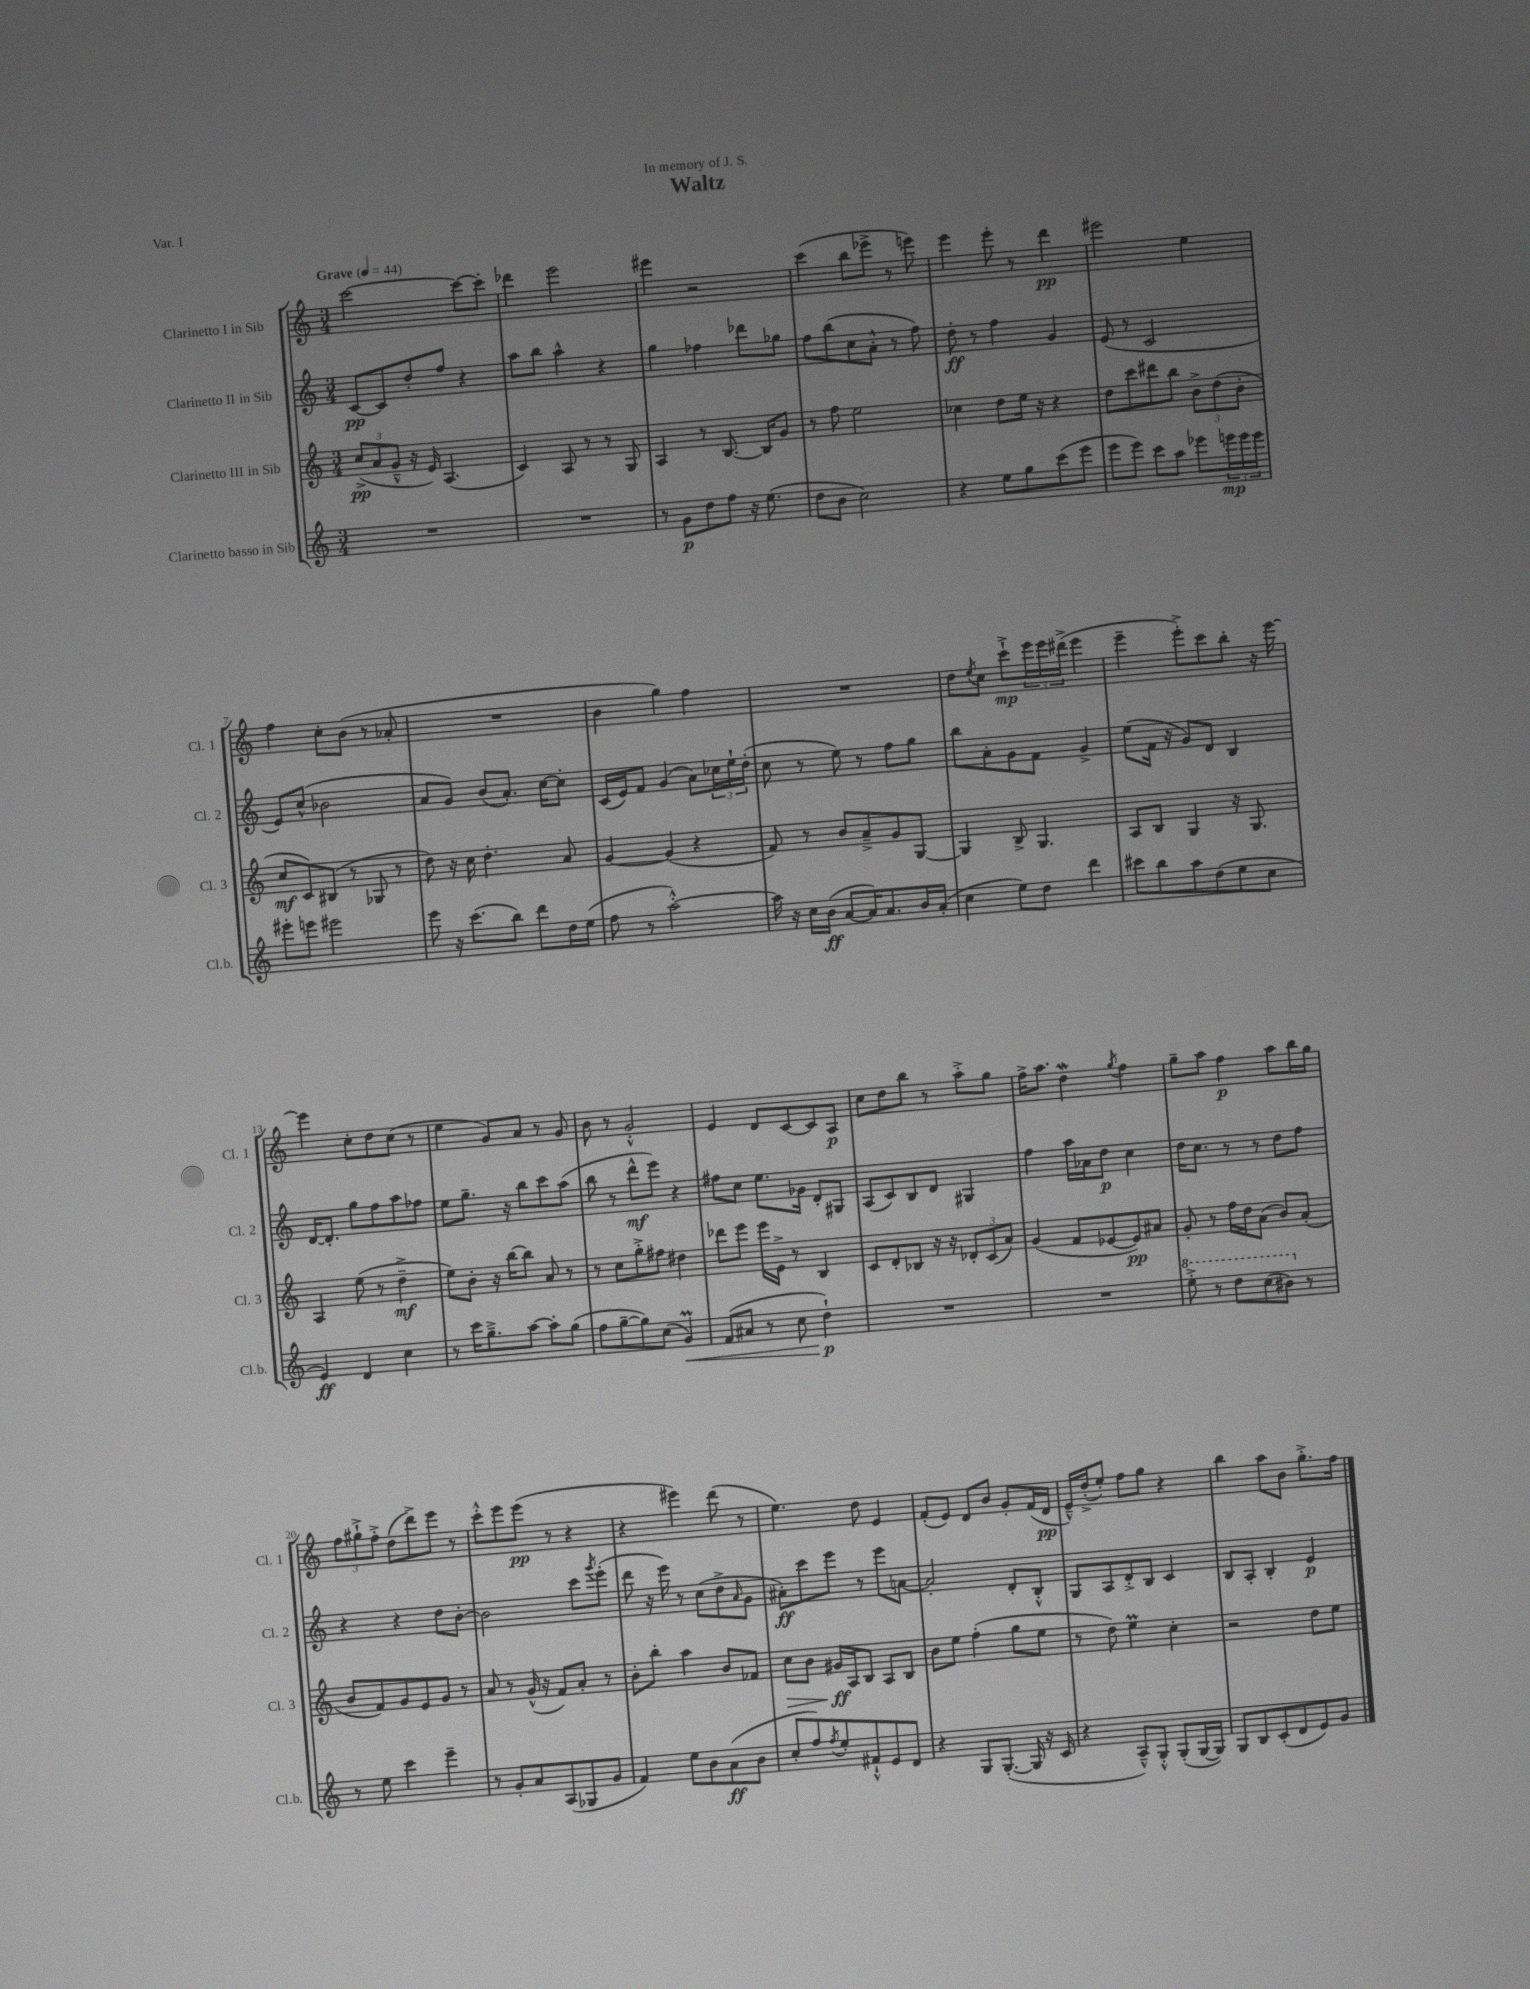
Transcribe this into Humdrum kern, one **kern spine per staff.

**kern	**kern	**kern	**kern
*staff4	*staff3	*staff2	*staff1
*clefG2	*clefG2	*clefG2	*clefG2
*k[]	*k[]	*k[]	*k[]
*M3/4	*M3/4	*M3/4	*M3/4
*MM44	*MM44	*MM44	*MM44
2.r	(12cc^	[8c	[2ccc
.	12a	.	.
.	.	8c]	.
.	12g~^^	.	.
.	16r	8dd'	.
.	16e)	.	.
.	(4.A	8ff	.
.	.	4r	8ccc_
.	.	.	8ccc']
=	=	=	=
2.r	4c)	8aa	4ddd-
.	.	8bb	.
.	8A	4aa^^	2eee
.	8r	.	.
.	8r	4r	.
.	8G	.	.
=	=	=	=
8r	4A	4gg	4eee#
8g	.	.	.
8dd	8r	4ff-	2r
8ff	[8.B	.	.
16r	.	8ddd-	.
(8.ee	16B]	.	.
.	8g	8gg-	.
=	=	=	=
8dd	8r	8ff	(4ccc
8b	8ff	(8bb	.
2cc)	2ee	8cc	8bb
.	.	8a'^^	8eee-^
.	.	8r	8r
.	.	8ff)	8eee)
=	=	=	=
4r	4cc-	8dd'	4eee
.	.	8r	.
8ee	8dd	4ff	8eee'
8gg	16ee	.	8r
.	16r	.	.
(8ccc	4r	4g	4ddd
8eee	.	.	.
=	=	=	=
8eee	8dd	(8e	2eee#
8eee)	8ccc	8r	.
8ccc	8ddd#	2c	.
8aa	8bb	.	.
8eee-	12b^	.	4ee
.	(12dd	.	.
24eee	.	.	.
24eee	12b'	.	.
24eee	.	.	.
=	=	=	=
8eee#'	8cc	8e)	4ff
8eee	8c)	(8cc^^	.
2eee#	(8B#	2b-	8cc'
.	8r	.	(8b
.	8G-	.	8r
.	8r	.	8a-'
=	=	=	=
8eee	8dd)	8a	2.r
16r	16r	8g)	.
(8.ccc	16cc	.	.
.	4.dd'	(8b	.
8bb)	.	8.a')	.
8ddd	.	.	.
.	.	[16cc	.
16dd	8a	8cc']	.
(16ee	.	.	.
=	=	=	=
8ff	[4g	(16c	4b
.	.	16e)	.
8r	.	8f	.
[2aa'^^)	(4g]	(4g	4gg)
.	4r	8a)	4ff
.	.	24cc-	.
.	.	24ee`	.
.	.	(24dd'	.
=	=	=	=
16aa]	8f)	8cc	2.r
16r	.	.	.
16cc	8r	8r	.
(16b	.	.	.
[8a	8b	8ee)	.
16a])	8a~^	8r	.
8.a	.	.	.
.	8g	8ff	.
16b	[8G	8gg	.
(16a'	.	.	.
=	=	=	=
4cc	4G]	8bb	8dd
.	.	.	8qee
.	.	8a'	8cc
8ee)	8B^	8g	8ccc`^
8dd	4.G	8f	24eee
.	.	.	24eee
.	.	.	(24ddd#^
4ddd	.	4g^	4eee
=	=	=	=
8ccc#	8A	(8ee	4eee~
8bb	8B	16f	.
.	.	16r	.
8aa	4G	8g)	8eee'^)
(8dd	.	8d	8ccc
8ee	16r	4B	8bb'
.	8.G	.	.
8cc	.	.	16r
.	.	.	[16eee
=	=	=	=
4e)	4A	[16d	4eee]
.	.	8.d']	.
4d	(8ee	8gg	8cc'
.	8r	8ff	8dd
4cc	4dd~^	8aa	(8cc
.	.	8ff-	8r
=	=	=	=
8r	8ee)	8ee	4ee
16ccc	8b'	8.gg~	.
8.gg~^	.	.	.
.	16r	.	8g)
.	[16bb	16r	.
[8aa	8bb]	8bb	8a
8aa']	8a	8ccc	8r
(8gg	8r	(8aa	8g
=	=	=	=
8ff	8r	8bb	8b
[8gg~	8cc	8r	8r
8gg])	8gg'^	8ddd^^	2g'^^
(8cc	8ff#	8eee)	.
4g)	4dd#	4r	.
=	=	=	=
(8f	8ddd-	8ff#	4e
8a#	8eee	8cc	.
8r	16eee	8.ee	8d
.	16e^	.	.
8cc	8r	.	[8c
.	.	16g-	.
4dd`)	4B	8d'	8c]
.	.	8G#	8A
=	=	=	=
2.r	8c	(8A	8cc
.	8d'	8c)	8dd
.	8B-	8B	8bb
.	16r	8d	8r
.	16r	.	.
.	12d-'	4G#	8aa'^
.	(12c	.	.
.	.	.	8gg
.	12a)	.	.
=	=	=	=
2.r	(4g	4ff	16ff^
.	.	.	8.aa
.	8f	16aa	4dd
.	.	16a-	.
.	[8e-	8dd	.
.	.	.	8qgg
.	8e-])	4cc	4ff
.	8a#	.	.
=	=	=	=
8eee'^	8g'	16dd	8gg~
.	.	8.cc	.
8r	8r	.	8aa
8ddd	16ff	8r	4ff
.	16dd	.	.
(8ccc	(8a	8r	.
8bb#)	8b)	8dd	8aa
8r	(8a'	8ff	16bb
.	.	.	16gg
=	=	=	=
8r	8b	4r	12ff
.	.	.	12gg#`^
8ee	8f)	.	.
.	.	.	12ff'^
4ccc	8g	4r	(8dd
.	8e	.	8ddd^)
4eee~	8g	8dd	8eee
.	8r	[8b'	8r
=	=	=	=
8r	8a	2b]	8ccc'^^
8g'	8r	.	8eee
8a	(16g^^	.	(8eee
.	16r	.	.
(8A	8f)	.	8r
8G-	8a'	8ccc	4r
.	.	8qggg	.
8g	8r	(8eee'	.
=	=	=	=
4f)	8b'	8ddd	4r
.	8bb'	16r	.
.	.	16eee)	.
8ee	4aa	8r	4eee#)
8b	.	(8cc	.
(8a	8b	8dd^	(8ddd
.	.	16qqa	.
8b	8f-	8g	8r
=	=	=	=
8cc'	8cc	8a#')	4.ee)
8ff)	8b	8ccc	.
8qff	.	.	.
8ee'	16g#	8eee	.
.	16A	.	.
8f#`^^	8B	8r	8dd
8e	8A	8eee	4e
8d	8B	[8a	.
=	=	=	=
4r	8b	2a']	(8f'
.	8ee	.	8e)
8G	(4ff'	.	8d
([8.G'	.	.	8b
.	8gg	8d'	8g'
16G]	.	.	.
16r	8ee	8B'^^	(16f
16c	.	.	16d
=	=	=	=
4r	8r	8G	16e~^^)
.	.	.	(16dd'^
.	8dd)	8A	8ee')
8A~^^)	4ee	8d'^	8ff
8G'^^	.	8B	8gg
(8G'	4cc'	4c	4r
[16G	.	.	.
16G])	.	.	.
=	=	=	=
8G	2r	8B	4bb
8B	.	8A'	.
(8c'	.	4B'	8aa
8d	.	.	8b
8e)	8dd	4e	8.gg'^
8g	8ee	.	.
.	.	.	16ff
==	==	==	==
*-	*-	*-	*-
